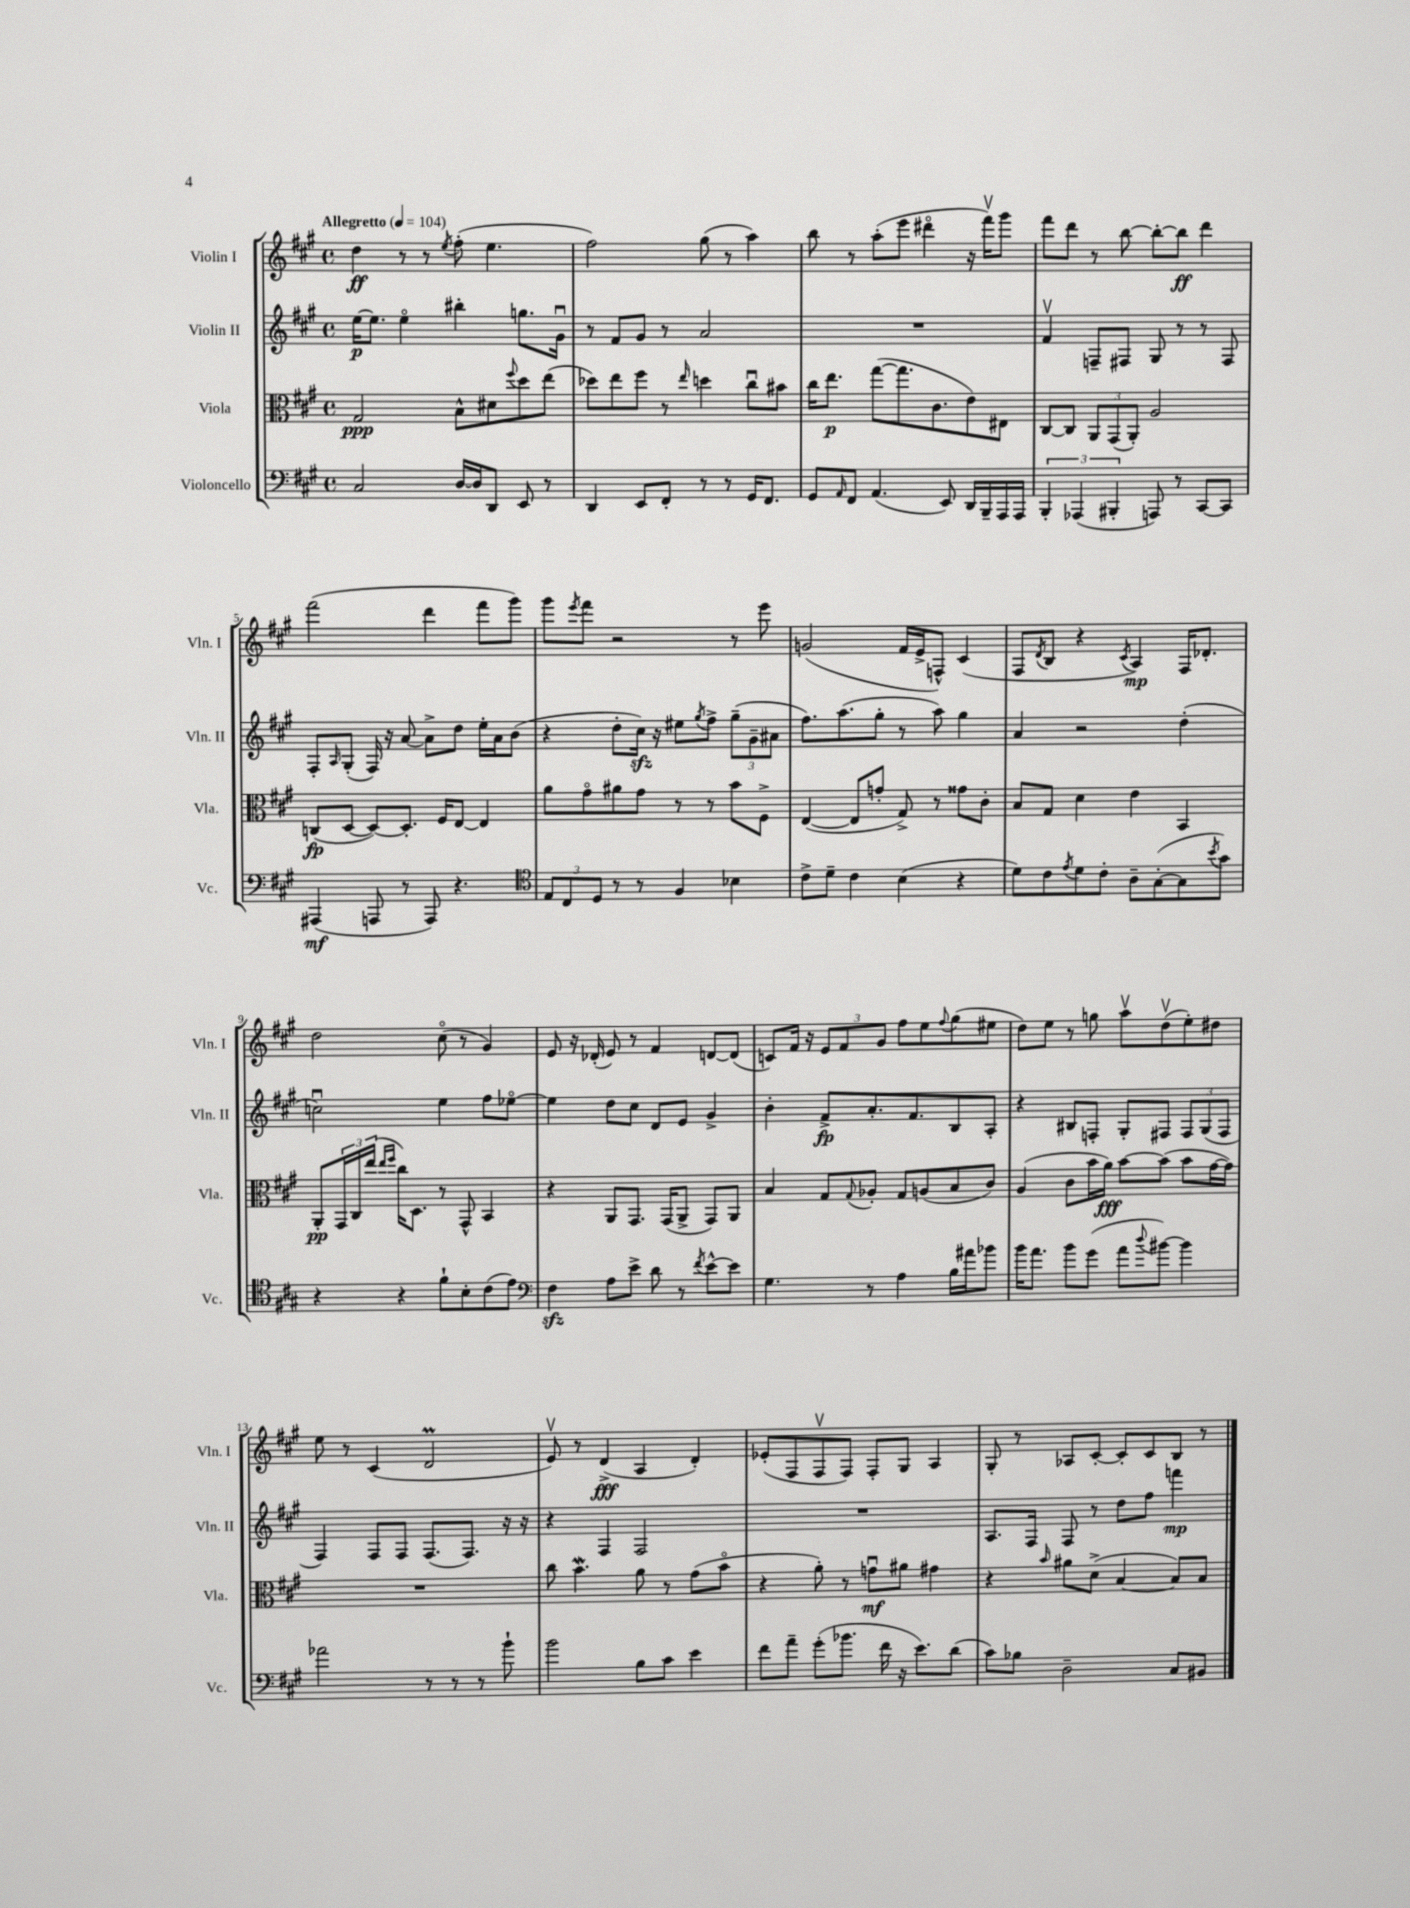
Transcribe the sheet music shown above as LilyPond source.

<<
\new StaffGroup <<
\new Staff = "s0" \with { instrumentName = "Violin I" shortInstrumentName = "Vln. I" } {
    \clef treble \key a \major \defaultTimeSignature \time 4/4 \tempo "Allegretto" 4 = 104
    d''4\ff r8 r8 \acciaccatura { e''8 } fis''8-.( e''4. |
    fis''2) gis''8( r8 a''4) |
    b''8 r8 a''8-.( e'''8 dis'''4\flageolet r16 fis'''16\upbow) gis'''8 |
    fis'''8 d'''8 r8 b''8~ b''8~-. b''8\ff d'''4 |
    fis'''2( d'''4 fis'''8 gis'''8) |
    gis'''8 \acciaccatura { e'''8 } fis'''8 r2 r8 e'''8 |
    g'2( fis'16 e'16-> f8-^) cis'4( |
    fis8 \acciaccatura { d'8 } b8 r4 \acciaccatura { cis'8 } a4\mp) fis16 des'8.-. |
    d''2 cis''8\flageolet( r8 gis'4) |
    e'8 r16 des'16-.( e'8) r8 fis'4 d'8~ d'8( |
    c'8) fis'16 r16 \tuplet 3/2 { e'8 fis'8 gis'8 } fis''8 e''8 \appoggiatura { fis''8 } gis''8( eis''8 |
    d''8) e''8 r8 g''8 a''8\upbow d''8\upbow( e''8-.) dis''8 |
    e''8 r8 cis'4( d'2\prall |
    e'8\upbow) r8 d'4->\fff( a4 d'4-.) |
    ees'8-.( fis8 fis8\upbow fis8) fis8-. gis8 a4 |
    gis8-. r8 aes8 cis'8~-. cis'8-. cis'8 b8 r8 \bar "|." |
}
\new Staff = "s1" \with { instrumentName = "Violin II" shortInstrumentName = "Vln. II" } {
    \clef treble \key a \major \defaultTimeSignature \time 4/4
    e''16~\p e''8. e''4\flageolet bis''4-. g''8. gis'16\downbow |
    r8 fis'8 gis'8 r8 a'2 |
    R1 |
    fis'4\upbow f8-- fis8 gis8 r8 r8 fis8 |
    fis8-. \grace { a16 } gis8-.( fis16) r16 a'8~ a'8-> d''8 e''16-. a'16 b'8( |
    r4 d''8-. cis''16\sfz) r16 eis''8 \acciaccatura { gis''8 } fis''8-> \tuplet 3/2 { gis''8--( gis'8-- ais'8 } |
    fis''8.) a''8.( gis''8-. r8 a''8) gis''4 |
    a'4 r2 d''4-.( |
    c''2\downbow) e''4 fis''8 ees''8~\flageolet |
    ees''4 d''8 cis''8 d'8 e'8 gis'4-> |
    b'4-. fis'8->\fp a'8.-. fis'8. b8 a8-. |
    r4 bis8 f8-. gis8-. fis8 \tuplet 3/2 { fis8 gis8( fis8 } |
    fis4) fis8 fis8 fis8.( fis8.) r16 r16 |
    r4 fis4 fis2 |
    R1 |
    a8. fis16 fis8 r8 d''8 fis''8 f'''4\mp \bar "|." |
}
\new Staff = "s2" \with { instrumentName = "Viola" shortInstrumentName = "Vla." } {
    \clef alto \key a \major \defaultTimeSignature \time 4/4
    gis2\ppp b8-^ dis'8 \appoggiatura { fis''8 } d''8 e''8( |
    des''8) e''8 fis''8 r8 \grace { e''16 } d''4 cis''8\downbow bis'8 |
    cis''16 e''8.\p gis''8~( gis''8. cis'8. e'8) eis8 |
    cis8~ cis8 \tuplet 3/2 { a,8 gis,8( a,8-.) } a2 |
    c8\fp( d8~ d8~) d8.-. fis16 e8~ e4 |
    a'8 gis'8\flageolet ais'8 gis'8 r8 r8 b'8 fis8-> |
    e4~( e8 g'8-. gis8->) r8 gisis'8 cis'8-. |
    b8 gis8 d'4 e'4 b,4 |
    a,8-.\pp \tuplet 3/2 { gis,16 cis16 e''16( } \grace { e''16 fis''16 } cis''16) d8. r8 gis,8-^ b,4 |
    r4 a,8 gis,8. gis,16( a,8-> gis,8) a,8 |
    b4 gis8 \appoggiatura { gis8 } aes8-. gis8 a8( b8 cis'8) |
    a4( cis'8 b'16 a'16\fff) b'8~ b'8( b'8 gis'16~ gis'16) |
    R1 |
    cis''8 b'4.\mordent a'8 r8 gis'8( b'8\flageolet |
    r4 a'8-.) r8 g'8\downbow\mf ais'8 gis'4 |
    r4 \grace { b'16 } ais'8 d'8->( b4~ b8) b8 \bar "|." |
}
\new Staff = "s3" \with { instrumentName = "Violoncello" shortInstrumentName = "Vc." } {
    \clef bass \key a \major \defaultTimeSignature \time 4/4
    cis2 d16~ d16 d,8 e,8 r8 |
    d,4 e,8 fis,8-. r8 r8 gis,16 fis,8. |
    gis,8 \grace { a,16 } fis,8 a,4.( e,8) d,16 b,,16-- a,,16 a,,16 |
    \tuplet 3/2 { b,,4-. aes,,4( bis,,4-. } a,,8) r8 cis,8~ cis,8 |
    ais,,4\mf( a,,8 r8 a,,8) r4. |
    \clef tenor \tuplet 3/2 { e8 cis8 d8 } r8 r8 fis4 bes4 |
    cis'8-> d'8-- cis'4 b4( r4 |
    d'8) cis'8 \acciaccatura { e'8 } d'8 cis'8-. a8-- gis8~-.( gis8 \acciaccatura { b'8 } gis'8) |
    r4 r4 fis'8-! b8-. cis'8( e'8) |
    \clef bass fis4\sfz a8 e'8-> d'8 r8 \acciaccatura { fis'8 } e'8~-^ e'8 |
    gis4. r8 a4 b16 ais'16 bes'8 |
    b'16 a'8. b'8 gis'8( a'8 \appoggiatura { d''8 } bis'8~) bis'4 |
    aes'2 r8 r8 r8 b'8-! |
    b'2 b8 cis'8 e'4 |
    fis'8 a'8-- gis'8-.( bes'8. fis'16 r16 e'8.) d'8( |
    cis'8) bes8 d2-- cis8 bis,8 \bar "|." |
}
>>
>>
